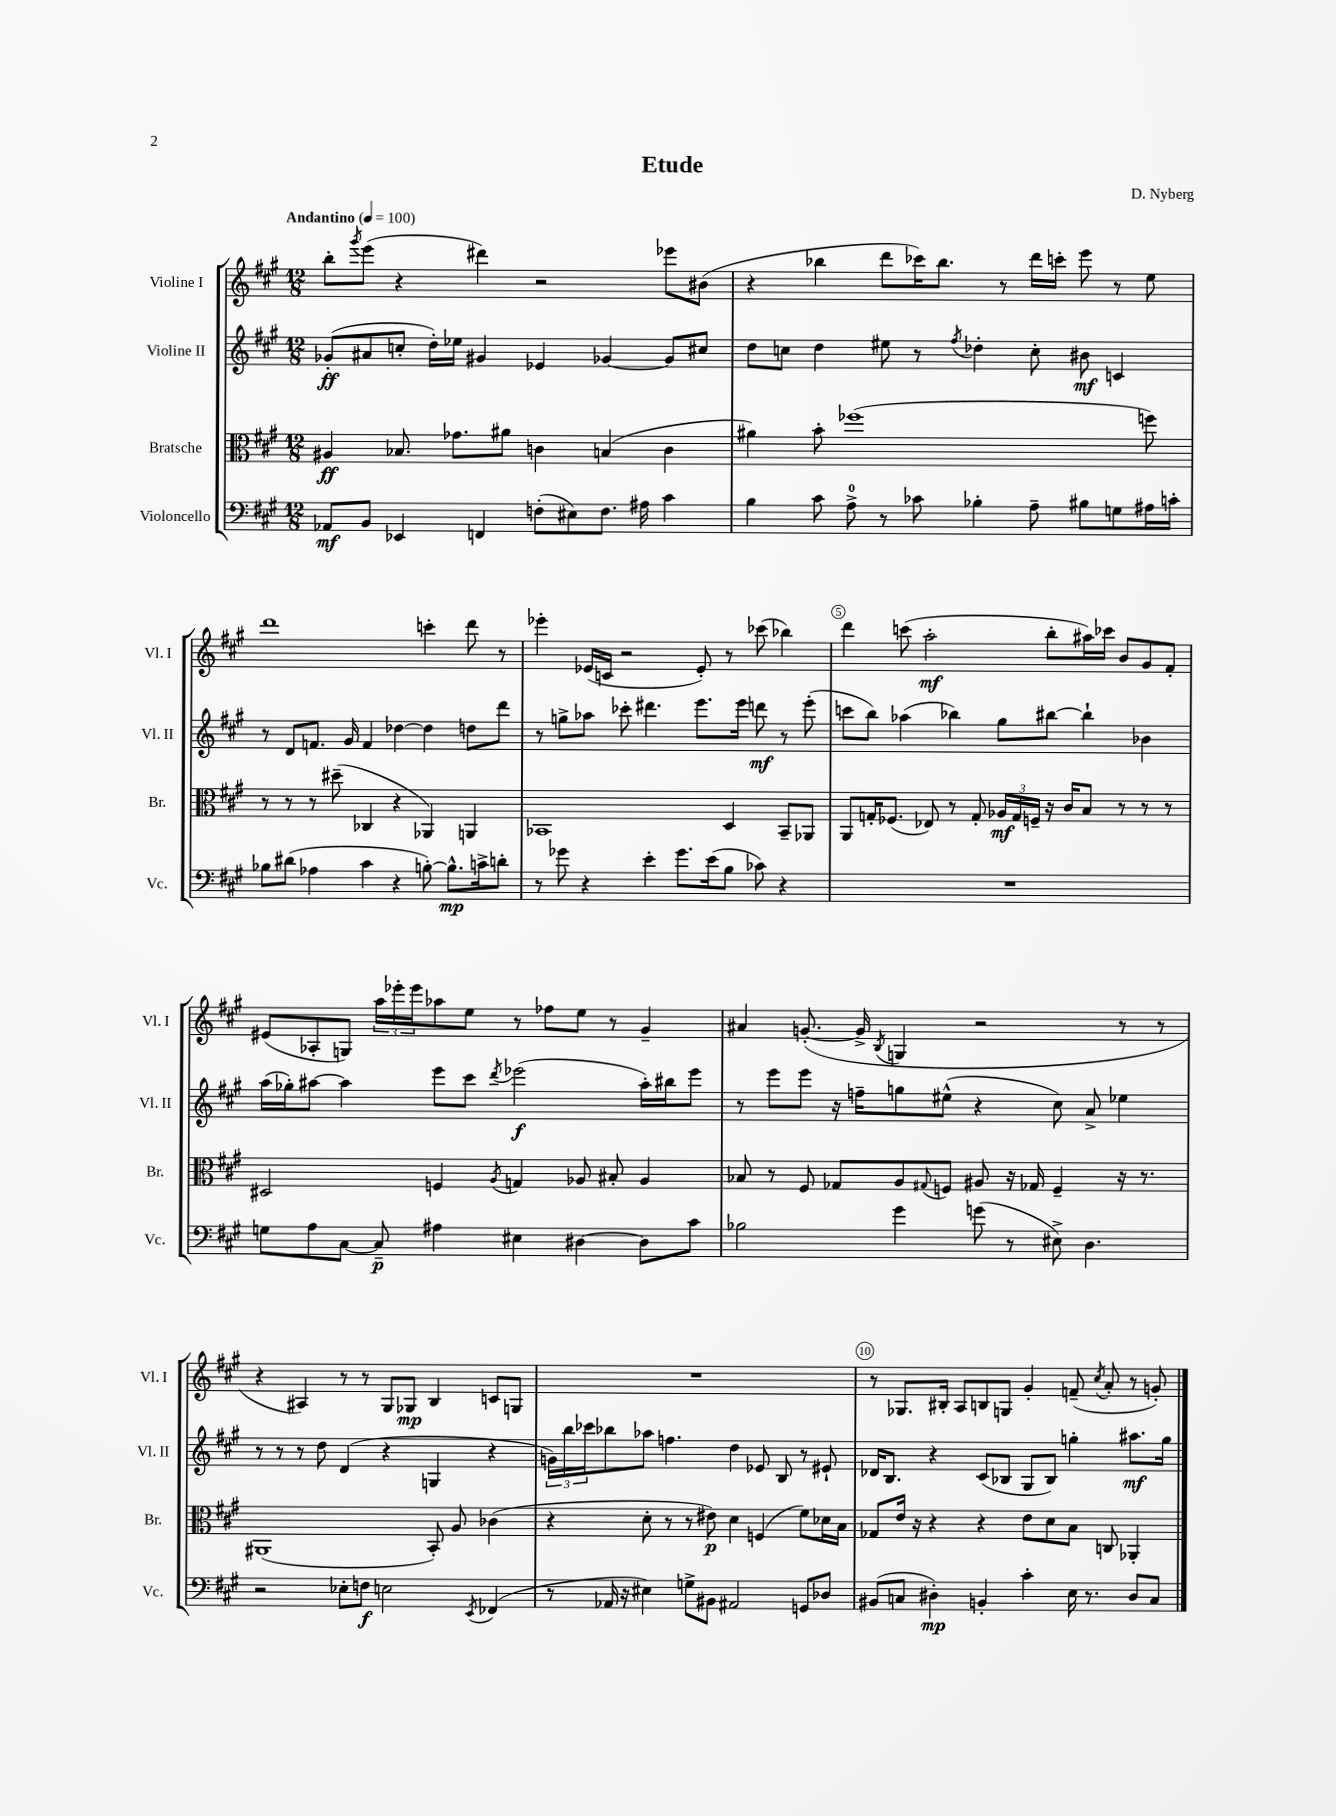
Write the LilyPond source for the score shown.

\header { title = "Etude" composer = "D. Nyberg" }
<<
\new StaffGroup <<
\new Staff = "s0" \with { instrumentName = "Violine I" shortInstrumentName = "Vl. I" } {
    \clef treble \key a \major \numericTimeSignature \time 12/8 \tempo "Andantino" 4 = 100
    b''8-. \acciaccatura { gis'''8 } e'''8( r4 dis'''4) r2 ees'''8 bis'8( |
    r4 bes''4 d'''8 ces'''16) bes''8. r8 d'''16 c'''16-. e'''8 r8 e''8 |
    d'''1 c'''4-. d'''8 r8 |
    ees'''4-. ees'16( c'16 r2 ees'8-.) r8 ces'''8( bes''4) |
    d'''4 c'''8( a''2-.\mf b''8-. ais''16) ces'''16 b'8 gis'8 fis'8-. |
    eis'8( aes8-. g8) \tuplet 3/2 { a''16 ees'''16-. ees'''16 } aes''8 e''8 r8 fes''8 e''8 r8 gis'4-- |
    ais'4 g'8.~-.( g'16-> \acciaccatura { b8 } g4 r2 r8 r8 |
    r4 ais4) r8 r8 gis8 ges8\mp b4 c'8 g8 |
    R1. |
    r8 ges8. bis16-. a8 b8 g8 gis'4-. f'8--( \acciaccatura { cis''8 } a'8-. r8 g'8-.) \bar "|." |
}
\new Staff = "s1" \with { instrumentName = "Violine II" shortInstrumentName = "Vl. II" } {
    \clef treble \key a \major \numericTimeSignature \time 12/8
    ges'8-.\ff( ais'8 c''8-. d''16-.) ees''16 gis'4 ees'4 ges'4~ ges'8 cis''8 |
    d''8 c''8 d''4 eis''8 r8 \acciaccatura { fis''8 } des''4-. c''8-. bis'8\mf c'4 |
    r8 d'8 f'8. gis'16 f'4 des''4~ des''4 d''8 d'''8 |
    r8 g''8-> aes''8 ces'''8-. dis'''4. e'''8. e'''16 d'''8\mf r8 e'''8-.( |
    c'''8 b''8) aes''4( bes''4) gis''8 bis''8~ bis''4-! bes'4 |
    a''16( ges''16-.) ais''8~ ais''4 e'''8 cis'''8 \acciaccatura { d'''8 } ees'''2\f( ais''16-.) bis''16 ees'''8 |
    r8 e'''8 e'''8 r16 f''16-- g''8 eis''8-^( r4 cis''8) a'8-> ees''4 |
    r8 r8 r8 d''8 d'4( r4 g4 r4 |
    \tuplet 3/2 { g'16) b''16 ces'''16 } bes''8 aes''8 f''4. d''4 ees'8 b8 r8 eis'8-! |
    des'16 b8. r4 cis'8( bes8 gis8 bes8) g''4-. ais''8.\mf g''16 \bar "|." |
}
\new Staff = "s2" \with { instrumentName = "Bratsche" shortInstrumentName = "Br." } {
    \clef alto \key a \major \numericTimeSignature \time 12/8
    ais4\ff bes8. ges'8. ais'8 c'4 b4( c'4 |
    ais'4) b'8-. fes''1( f''8) |
    r8 r8 r8 dis''8--( ces4 r4 aes,4) a,4 |
    bes,1 d4 bes,8-- aes,8 |
    a,8 g16-. fes8.( ees8) r8 g8-. \tuplet 3/2 { aes16\mf g16 f16-- } r16 cis'16 b8 r8 r8 r8 |
    dis2 f4 \acciaccatura { a8 } g4 aes8 bis8-. aes4 |
    bes8 r8 fis8 ges8 a8 \appoggiatura { gis8 } f8 ais8 r16 ges16 f4-- r16 r8. |
    ais,1( b,8-.) a8 ces'4( |
    r4 d'8-. r8 r8 eis'8\p) d'4 f4( fis'8) des'16 b16 |
    ges8 e'16 r16 r4 r4 e'8 d'8 b8 c8 aes,4-. \bar "|." |
}
\new Staff = "s3" \with { instrumentName = "Violoncello" shortInstrumentName = "Vc." } {
    \clef bass \key a \major \numericTimeSignature \time 12/8
    aes,8\mf b,8 ees,4 f,4 f8-.( eis8) f8. ais16 cis'4 |
    b4 cis'8 a8-0-> r8 ces'8 bes4-. a8-- bis8 g8 ais16 c'16-. |
    bes8 dis'8( aes4 cis'4 r4 b8~-.) b8.-^\mp c'16-> d'8-. |
    r8 ges'8 r4 e'4-. ges'8. e'16( b8 ces'8) r4 |
    R1. |
    g8 a8 cis8~ cis8--\p ais4 eis4 dis4~ dis8 cis'8 |
    bes2 gis'4 g'8( r8 eis8->) d4. |
    r2 ees8-. f8\f e2 \acciaccatura { e,8 } fes,4( |
    r8 aes,16 r16 eis4) g8-> bis,8 ais,2 g,8 des8 |
    bis,8( c8 dis4-.\mp) b,4-. cis'4-. e16 r8. dis8 c8 \bar "|." |
}
>>
>>
\layout { \context { \Score \override BarNumber.break-visibility = ##(#f #t #t) barNumberVisibility = #(every-nth-bar-number-visible 5) \override BarNumber.stencil = #(make-stencil-circler 0.1 0.3 ly:text-interface::print) } }
